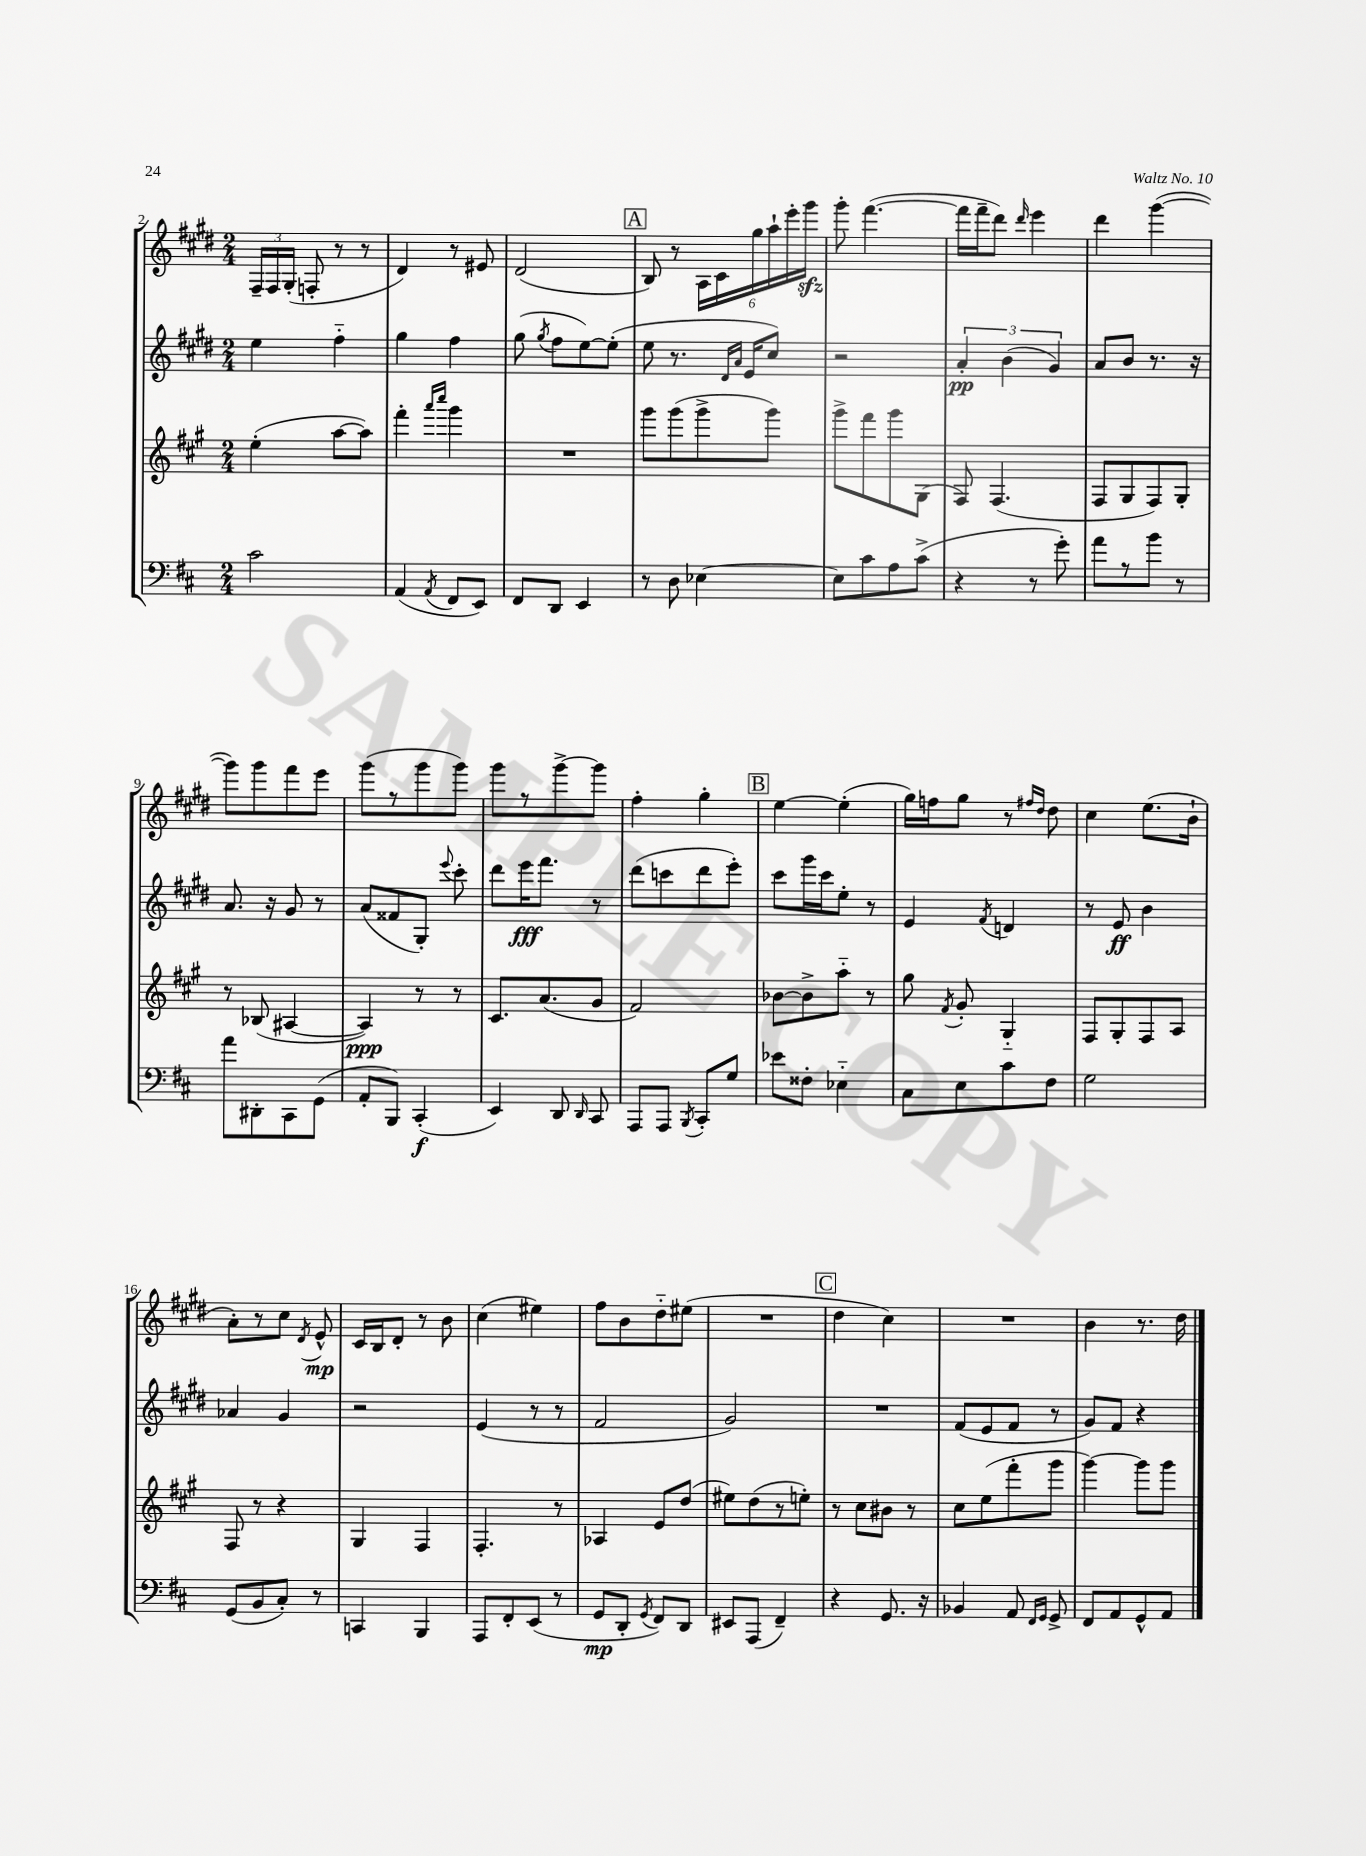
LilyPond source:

<<
\new StaffGroup <<
\new Staff = "s0" {
    \clef treble \key e \major \numericTimeSignature \time 2/4
    \autoBeamOff \tuplet 3/2 { fis16[-- fis16 gis16]-.( } f8-. r8 r8 |
    dis'4) r8 eis'8 |
    dis'2( |
    \mark \markup { \box "A" } b8) r8 \tuplet 6/4 { a16[ cis'16 gis''16 a''16-! e'''16-. gis'''16]\sfz } |
    gis'''8-. fis'''4.~( |
    fis'''16[ fis'''16-- dis'''8]) \grace { dis'''16 } e'''4 |
    dis'''4 gis'''4~( |
    gis'''8[) gis'''8 fis'''8 e'''8] |
    gis'''8[( r8 gis'''8 gis'''8]) |
    gis'''8[ r8 gis'''8~-> gis'''8] |
    fis''4-. gis''4-. |
    \mark \markup { \box "B" } e''4~ e''4-.( |
    gis''16[) f''16 gis''8] r8 \grace { fis''16[ dis''16] } dis''8 |
    cis''4 e''8.[( b'16]-! |
    a'8[-.) r8 cis''8] \acciaccatura { dis'8 } e'8-^\mp |
    cis'16[ b16 dis'8]-. r8 b'8 |
    cis''4( eis''4) |
    fis''8[ b'8 dis''8-_ eis''8]( |
    R2 |
    \mark \markup { \box "C" } dis''4 cis''4) |
    R2 |
    b'4 r8. dis''16 \bar "|." |
}
\new Staff = "s1" {
    \clef treble \key e \major \numericTimeSignature \time 2/4
    \autoBeamOff e''4 fis''4-_ |
    gis''4 fis''4 |
    gis''8( \acciaccatura { gis''8 } fis''8[ e''8~) e''8]-.( |
    \mark \markup { \box "A" } e''8 r8. \grace { dis'16[ a'16] } e'16[ cis''8]) |
    r2 |
    \tuplet 3/2 { a'4-.\pp b'4( gis'4) } |
    a'8[ b'8] r8. r16 |
    a'8. r16 gis'8 r8 |
    a'8[( fisis'8 gis8]-.) \appoggiatura { e'''8 } cis'''8-. |
    dis'''8[ e'''16\fff fis'''8.] r8 |
    dis'''8[( c'''8 dis'''8 e'''8]-.) |
    \mark \markup { \box "B" } cis'''8[ gis'''16 cis'''16 e''8]-. r8 |
    e'4 \acciaccatura { fis'8 } d'4 |
    r8 e'8\ff b'4 |
    aes'4 gis'4 |
    r2 |
    e'4( r8 r8 |
    fis'2 |
    gis'2) |
    \mark \markup { \box "C" } R2 |
    fis'8[( e'8 fis'8] r8 |
    gis'8[) fis'8] r4 \bar "|." |
}
\new Staff = "s2" {
    \clef treble \key a \major \numericTimeSignature \time 2/4
    \autoBeamOff e''4-.( a''8[~ a''8]) |
    fis'''4-. \grace { a'''16[ cis''''16] } gis'''4 |
    R2 |
    \mark \markup { \box "A" } gis'''8[ gis'''8( gis'''8-> gis'''8]) |
    gis'''8[-> fis'''8 gis'''8 gis8]( |
    fis8) fis4.( |
    fis8[ gis8 fis8) gis8]-. |
    r8 bes8( ais4~ |
    ais4\ppp) r8 r8 |
    cis'8.[ a'8.( gis'8] |
    fis'2) |
    \mark \markup { \box "B" } bes'8[~ bes'8-> a''8]-_ r8 |
    gis''8 \acciaccatura { fis'8 } gis'8-. gis4-_ |
    fis8[ gis8-. fis8 a8] |
    fis8 r8 r4 |
    gis4 fis4 |
    fis4.-. r8 |
    aes4 e'8[ d''8]( |
    eis''8[) d''8( r8 e''8]-.) |
    \mark \markup { \box "C" } r8 cis''8[ bis'8] r8 |
    cis''8[ e''8( fis'''8-. gis'''8] |
    gis'''4~) gis'''8[ gis'''8] \bar "|." |
}
\new Staff = "s3" {
    \clef bass \key d \major \numericTimeSignature \time 2/4
    \autoBeamOff cis'2 |
    a,4( \acciaccatura { a,8 } fis,8[ e,8]) |
    fis,8[ d,8] e,4 |
    \mark \markup { \box "A" } r8 d8 ees4~ |
    ees8[ cis'8 a8 cis'8]->( |
    r4 r8 g'8-.) |
    a'8[ r8 b'8] r8 |
    a'8[ dis,8-. cis,8 g,8]( |
    a,8[-. b,,8]) cis,4-.\f( |
    e,4) d,8 \grace { d,16 } cis,8 |
    a,,8[ a,,8] \acciaccatura { b,,8 } cis,8[-. g8] |
    \mark \markup { \box "B" } ees'8[ fisis8]-. ees4-_ |
    cis8[ e8 cis'8 fis8] |
    g2 |
    g,8[( b,8 cis8]-.) r8 |
    c,4 b,,4 |
    a,,8[ fis,8-. e,8]( r8 |
    g,8[\mp d,8]-. \acciaccatura { g,8 } fis,8[) d,8] |
    eis,8[ a,,8]( fis,4--) |
    \mark \markup { \box "C" } r4 g,8. r16 |
    bes,4 a,8 \grace { fis,16[ g,16] } g,8-> |
    fis,8[ a,8 g,8-^ a,8] \bar "|." |
}
>>
>>
\layout { \context { \Score currentBarNumber = #2 } }
